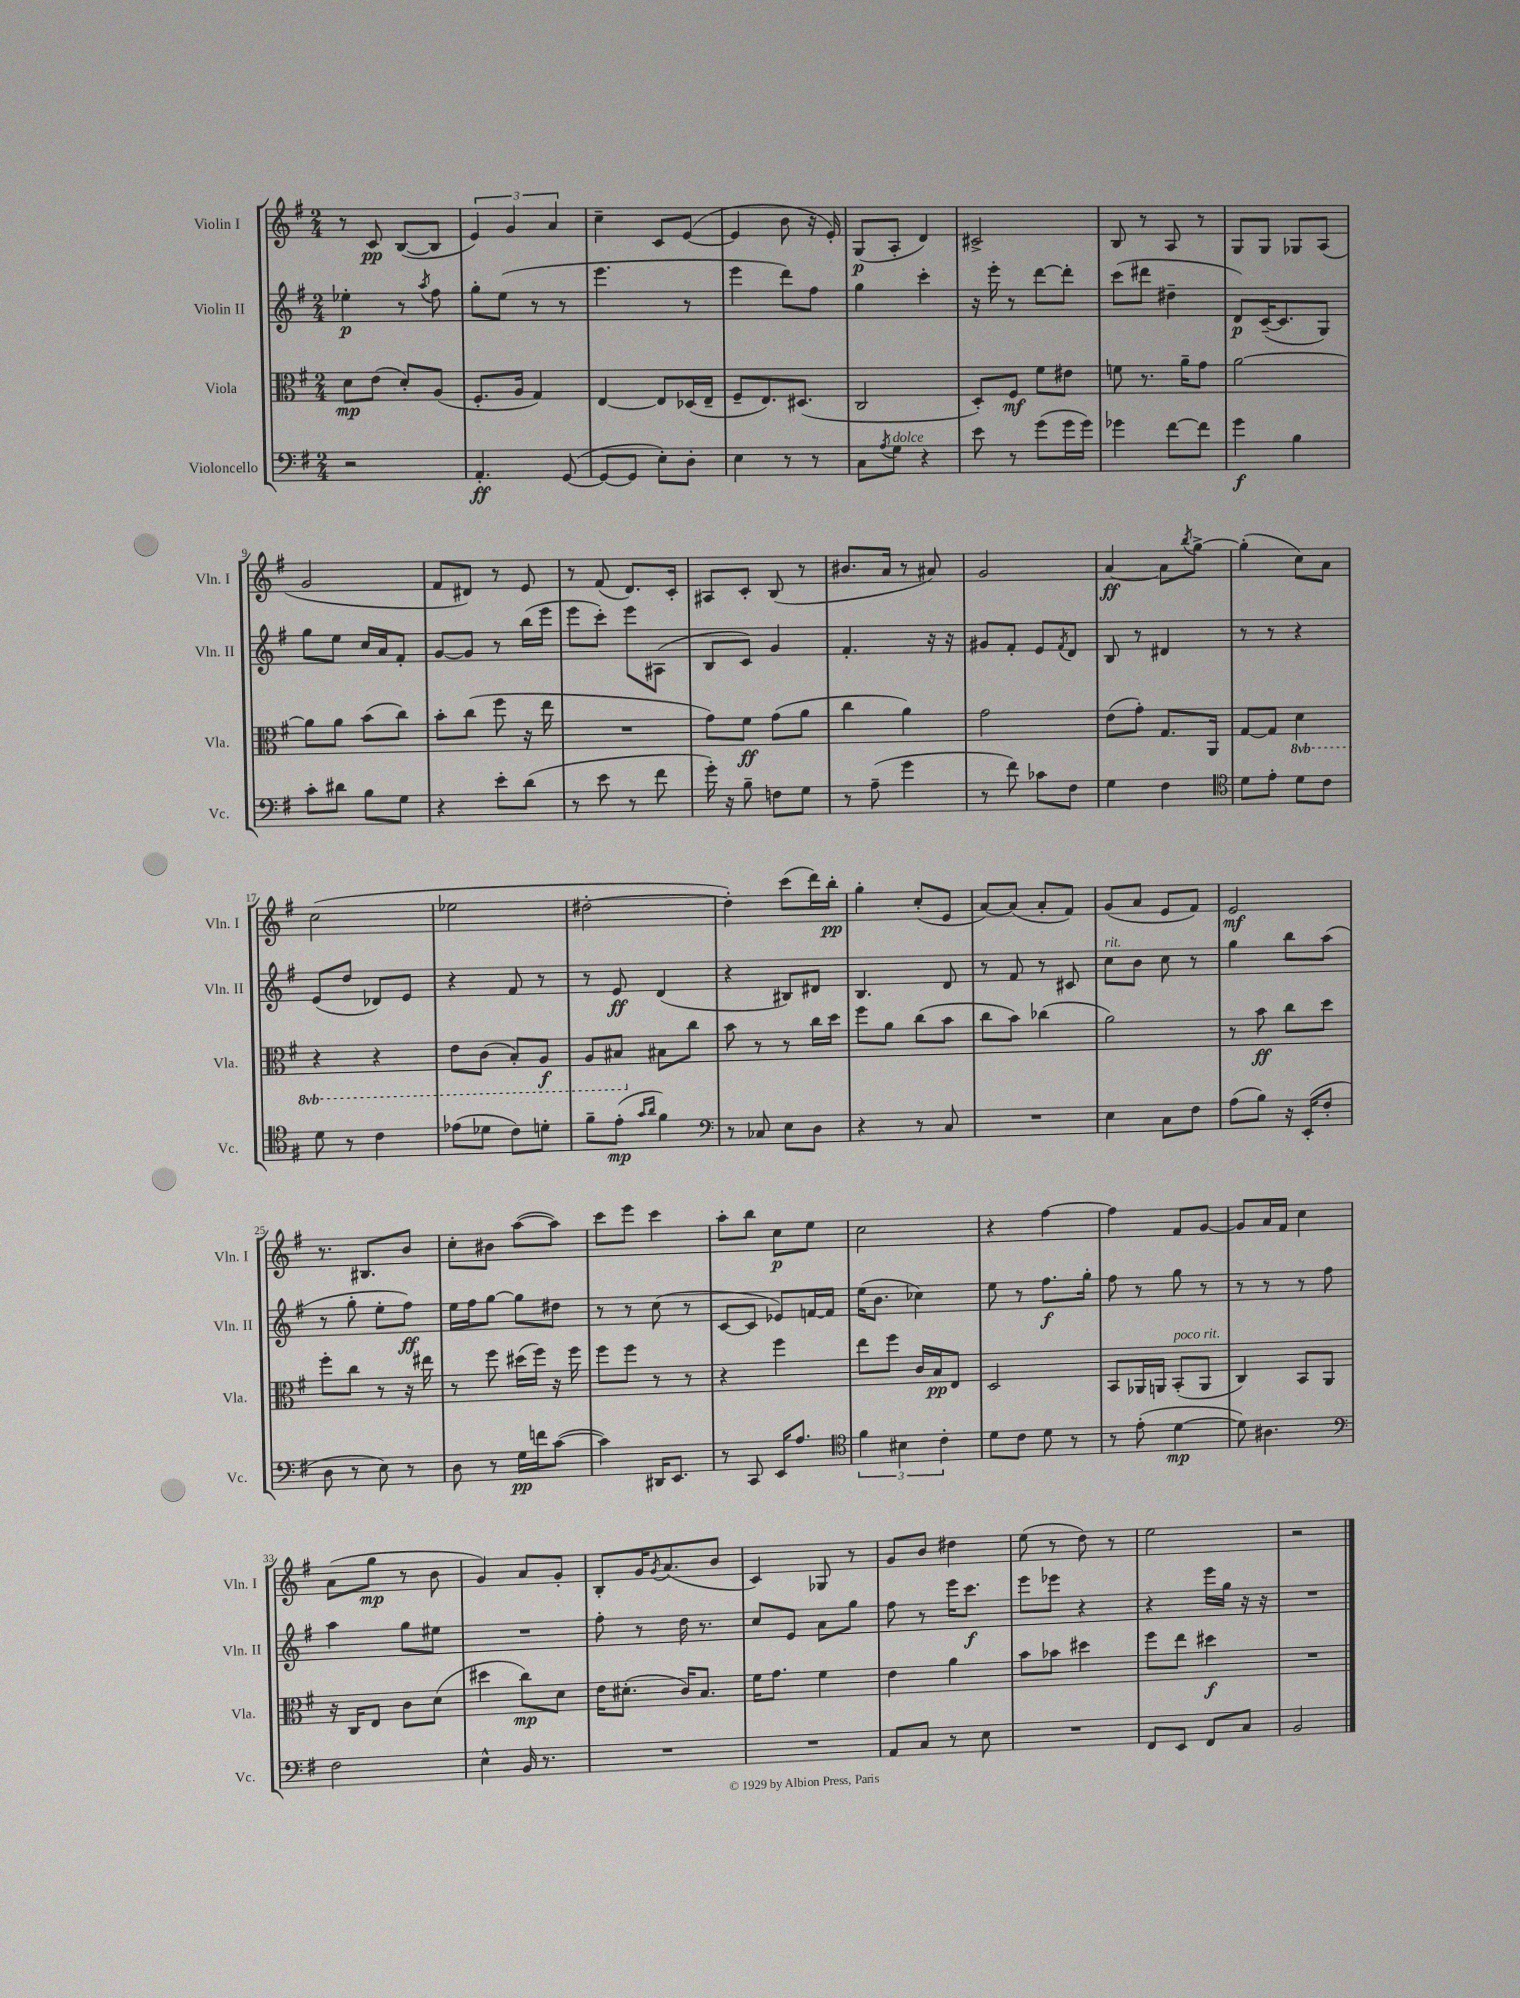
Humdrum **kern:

**kern	**kern	**kern	**kern
*staff4	*staff3	*staff2	*staff1
*clefF4	*clefC3	*clefG2	*clefG2
*k[f#]	*k[f#]	*k[f#]	*k[f#]
*M2/4	*M2/4	*M2/4	*M2/4
2r	8d	4ee-'	8r
.	(8e	.	8c
.	8d')	8r	([8B
.	.	8qaa	.
.	(8A	8ff#	8B]
=	=	=	=
4.AA'	8.F#'	8gg'	6e)
.	.	(8ee	.
.	.	.	6g
.	16A	.	.
.	4G)	8r	.
.	.	.	6a
([8GG	.	8r	.
=	=	=	=
8GG_	[4E	4.eee	4cc~
8GG]	.	.	.
8E')	8E]	.	8c
8D'	(16D-	8r	([8e
.	16E~	.	.
=	=	=	=
4E	8F#~	4eee	4e]
.	8.E)	.	.
8r	.	8ddd)	8b
.	(8.D#	.	.
8r	.	8ff#	16r
.	.	.	16e')
=	=	=	=
8C	2C	4gg	(8G
8qA	.	.	.
8G	.	.	8A'
4r	.	4ccc'	4d)
=	=	=	=
8e	8D')	16r	2c#^
.	.	16eee'	.
8r	8F#	8r	.
(8g	8f#	[8ddd	.
16g	8e#	8ddd']	.
16g)	.	.	.
=	=	=	=
4g-	8f	(8ccc	8B
.	8.r	8ddd#	8r
[8f#	.	4dd#~	8A
.	16a~	.	.
8f#]	8g	.	8r
=	=	=	=
4g	[2a	8d)	8G
.	.	([16c~	8G
.	.	8.c]	.
4B	.	.	8G-
.	.	8G)	(8A
=	=	=	=
8c'	8a]	8gg	2g
8d#	8a	8ee	.
8B	(8b	16cc	.
.	.	16a	.
8G	8cc)	8f#'	.
=	=	=	=
4r	8b'	[8g	8f#
.	(8cc	8g]	8d#)
8e'	8ff#	8r	8r
(8d	16r	(16bb	8e
.	16ee	16eee	.
=	=	=	=
8r	2r	8eee	8r
8e	.	8ccc')	(8f#
8r	.	8eee	8.d)
8f#	.	(8A#	.
.	.	.	16c'
=	=	=	=
16g')	8g)	8B	8A#
16r	.	.	.
8B~	8f#	8c)	8c'
8F	(8g	4g	(8B
8G	8a	.	8r
=	=	=	=
8r	4cc	4.f#'	8.b#
(8A~	.	.	.
.	.	.	16a
4g	4a)	.	8r
.	.	16r	8a#)
.	.	16r	.
=	=	=	=
8r	2g	8g#	2g
8f#)	.	8f#'	.
8c-	.	8e	.
.	.	8qf#	.
8F#	.	8d	.
=	=	=	=
4G	(8e	8B	[4a
.	8g')	8r	.
4F#	8.G	4d#	8a]
.	.	.	8qbb
.	.	.	[8gg^
.	16AA	.	.
=	=	=	=
*clefC4	*	*	*
8d	[8G	8r	(4gg']
8e'	8G]	8r	.
8d	4D	4r	8cc)
8c	.	.	8a
=	=	=	=
8d	4r	(8e	(2cc
8r	.	8dd	.
4c	4r	8d-)	.
.	.	8e	.
=	=	=	=
(8e-	8E	4r	2ee-
8d-	(8C	.	.
8c)	8BB')	8f#	.
8d'	8AA	8r	.
=	=	=	=
8f#~	8AA	8r	[2dd#'
(8e'	8BB#	8e	.
16qqg	.	.	.
16qqa	.	.	.
4f#)	8B#	(4d	.
.	8cc	.	.
=	=	=	=
*clefF4	*	*	*
8r	8b	4r	4dd#'])
8C-	8r	.	.
8E	8r	8B#)	(8ccc
8D	16cc	8d#	16ddd)
.	16dd	.	16bb'
=	=	=	=
4r	8ff#	4.B	4gg'
.	8a	.	.
8r	(8cc	.	(8cc'
8C	8b	8d	8e
=	=	=	=
2r	8cc	8r	[8a)
.	8b)	8f#	(8a]
.	(4cc-	8r	8a'
.	.	8c#	8f#)
=	=	=	=
4E	2a)	8cc	(8g
.	.	8b	8a
8C	.	8cc	8e
8F#	.	8r	8f#)
=	=	=	=
(8A	8r	4gg	2e
8B)	8b	.	.
16r	8cc	8bb	.
(16EE'	.	.	.
8F#'	8dd	(8aa	.
=	=	=	=
8D	8ff#'	8r	8.r
8r	8cc	8gg'	.
.	.	.	8.B#
8E)	8r	8ee'	.
8r	16r	8ff#)	8b
.	16ee#	.	.
=	=	=	=
8D	8r	16ee	8cc'
.	.	16ff#	.
8r	8ff#	[8gg	8b#
16G	(16dd#	8gg]	([8aa
16f	16ff#)	.	.
([8c	16r	8dd#	8aa])
.	16ff#	.	.
=	=	=	=
4c])	8ff#	8r	8ccc
.	8ff#	8r	8eee
16DD#	8r	(8cc	4ccc
8.EE	.	.	.
.	8r	8r	.
=	=	=	=
8r	4r	[8c	8aa'
8CC	.	8c]	8bb
16EE	4ff#	8e-)	8cc
8.A	.	.	.
.	.	[16f	8ee
.	.	16f]	.
=	=	=	=
*clefC4	*	*	*
6f#	8ee	(16ee	2cc
.	.	8.b	.
.	8ff#	.	.
6B#	.	.	.
.	16c	4cc-)	.
.	16B	.	.
6c'	.	.	.
.	8E	.	.
=	=	=	=
8d	2D	8ee	4r
8c	.	8r	.
8d	.	8.ff#	[4ff#
8r	.	.	.
.	.	16gg'	.
=	=	=	=
8r	8BB	8ff#	4ff#]
(8e'	16AA-	8r	.
.	16AA	.	.
[4d	(8BB'	8gg	8f#
.	8AA	8r	[8g
=	=	=	=
8d])	4C)	8r	8g]
4.A#	.	8r	16a
.	.	.	16f#
.	8BB	8r	4cc
.	8AA	8ff#	.
=	=	=	=
*clefF4	*	*	*
2F#	16r	4aa	(8a
.	16C	.	.
.	8E	.	8gg
.	8c	8gg	8r
.	(8d	8ee#	8b
=	=	=	=
4E^^	4dd#	2r	4g)
16BB	8cc)	.	8a
8.r	.	.	.
.	8d	.	8g'
=	=	=	=
2r	16e	8ff#'	8B'
.	(8.d#'	.	.
.	.	8r	16g
.	.	.	8qg
.	.	.	(8.a
.	16c)	16dd	.
.	8.B	8.r	.
.	.	.	8b
=	=	=	=
2r	16f#	8cc	4c)
.	8.g	.	.
.	.	8e	.
.	4f#	8a	8G-
.	.	8gg	8r
=	=	=	=
8AA	4e	8ff#	8g
8C	.	8r	8b
8r	4a	16eee	4dd#
.	.	8.ccc	.
8E	.	.	.
=	=	=	=
2r	8b	8eee	(8ee
.	8b-	8eee-	8r
.	4dd#	4r	8dd)
.	.	.	8r
=	=	=	=
8FF#	8ff#	4r	2ee
8EE	8ee	.	.
8FF#	4dd#	16eee	.
.	.	16gg	.
8C	.	16r	.
.	.	16r	.
=	=	=	=
2BB	2r	2r	2r
==	==	==	==
*-	*-	*-	*-
